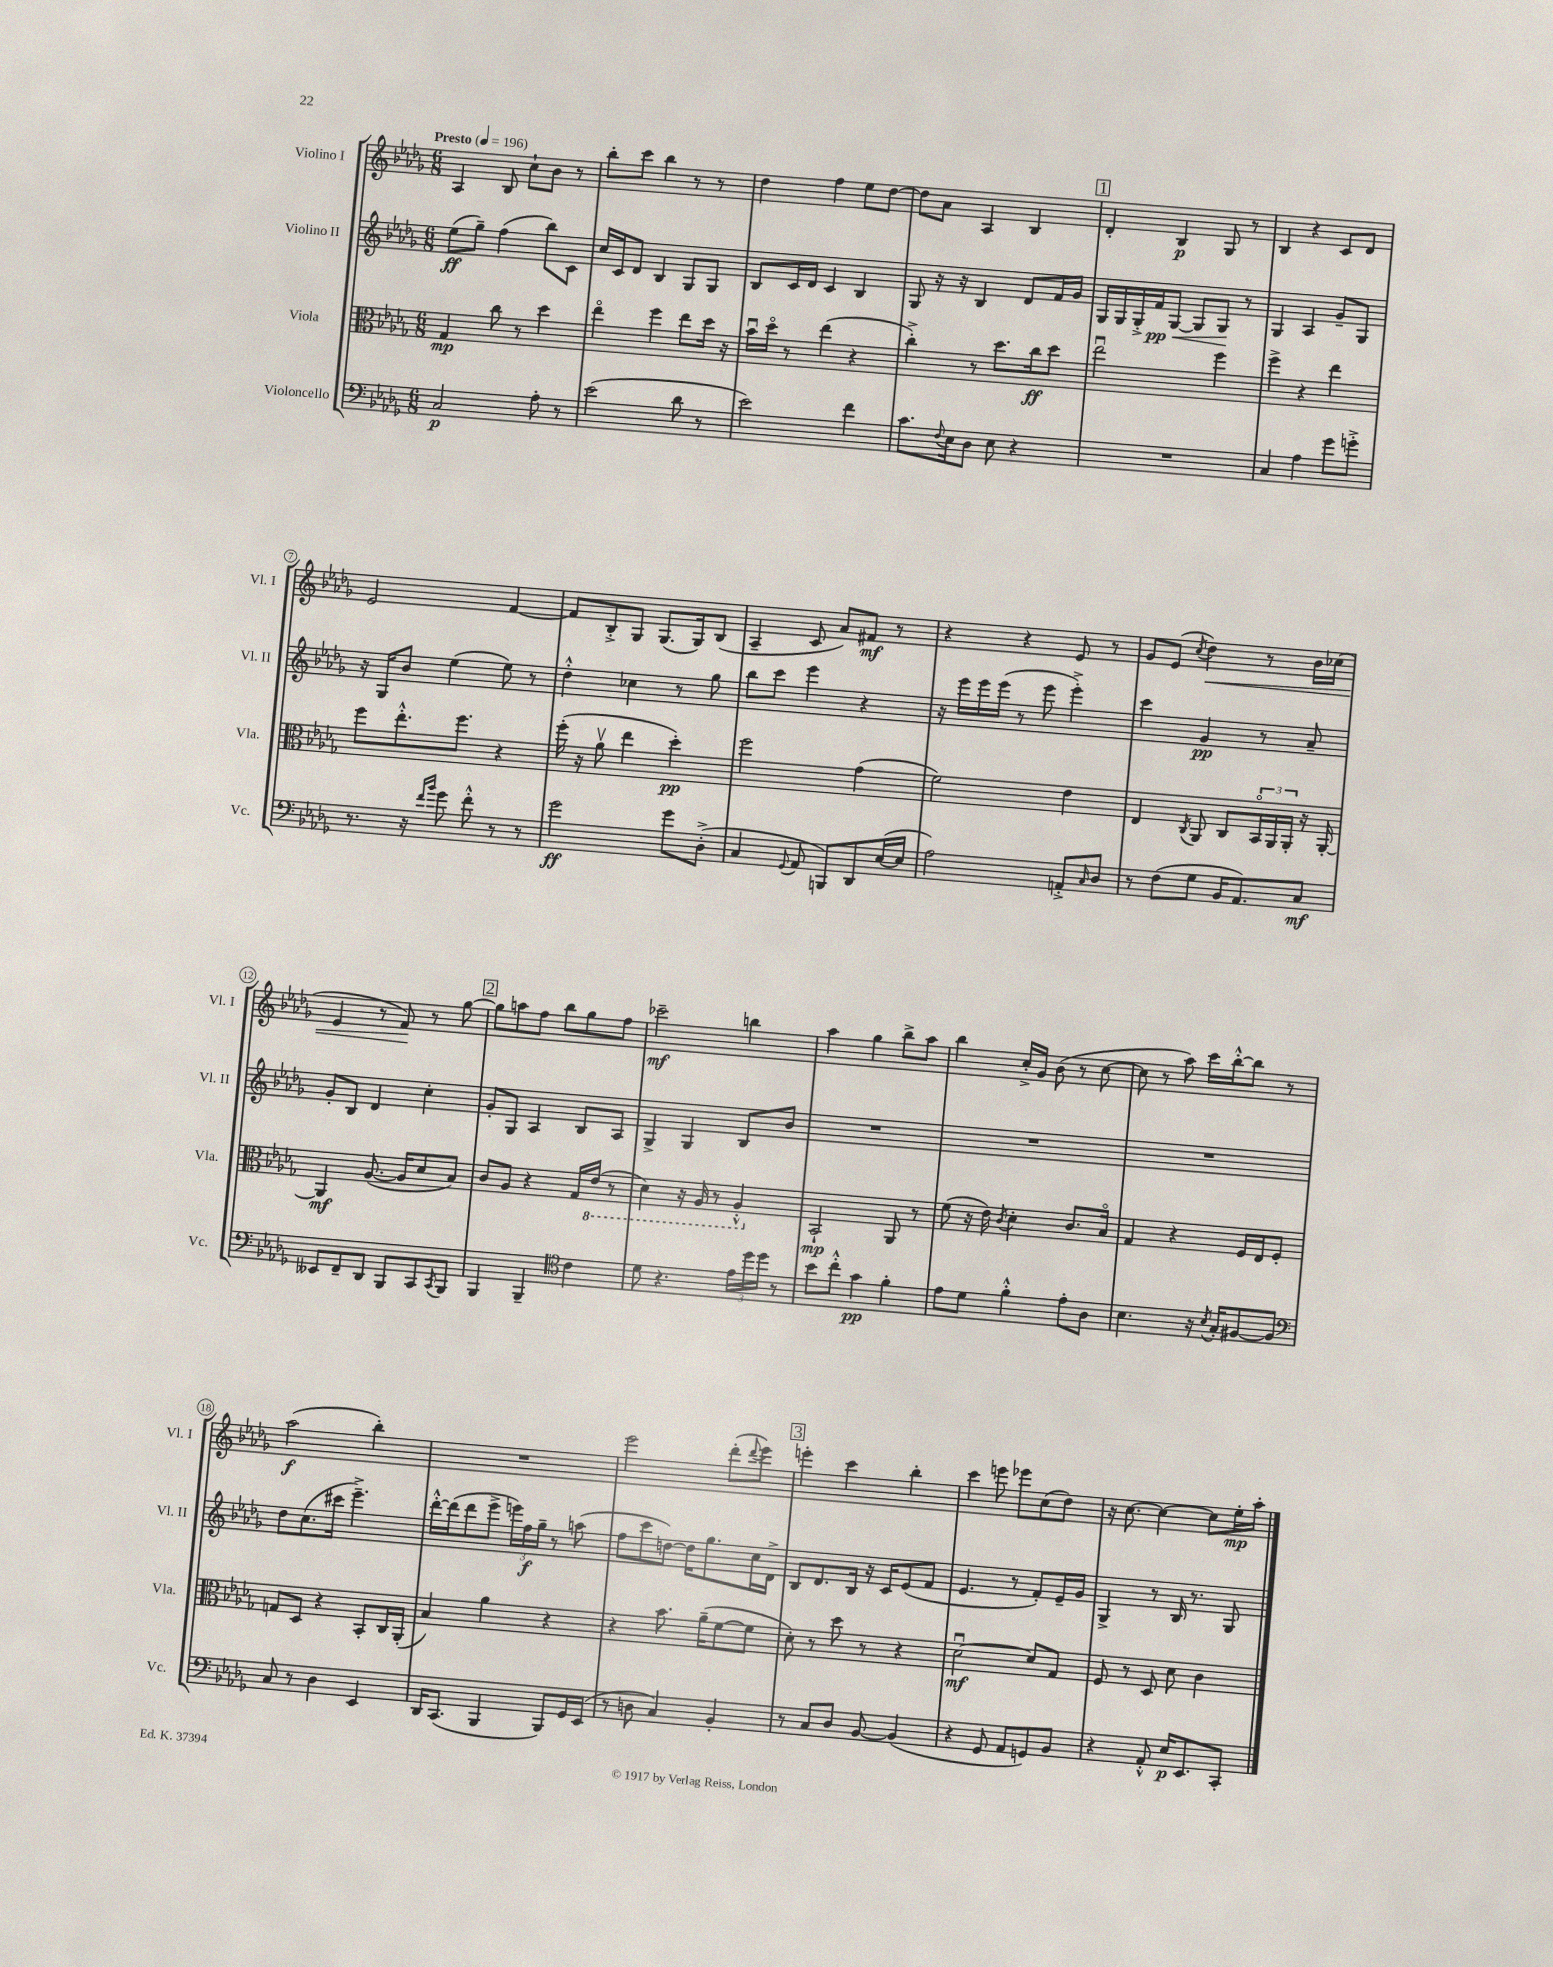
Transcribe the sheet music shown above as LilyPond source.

<<
\new StaffGroup <<
\new Staff = "s0" \with { instrumentName = "Violino I" shortInstrumentName = "Vl. I" } {
    \clef treble \key des \major \numericTimeSignature \time 6/8 \tempo "Presto" 4 = 196
    aes4 bes8 c''8-! bes'8 r8 |
    bes''8-. c'''8 bes''4 r8 r8 |
    des''4 f''4 ees''8 des''8~ |
    des''8 aes'8 aes4 bes4 |
    \mark \markup { \box "1" } des'4-. bes4\p ges8 r8 |
    bes4 r4 c'8 des'8 |
    ees'2 f'4~ |
    f'8 bes8-.-> ges8 ges8.( ges16) bes8( |
    aes4-- c'8 aes'8) fis'8\mf r8 |
    r4 r4 ees'8 r8 |
    ges'8 ees'8( \acciaccatura { c''8 } des''4\<) r8 bes'16 ces''16( |
    ees'4 r8 f'8\!) r8 ges''8~ |
    \mark \markup { \box "2" } ges''8 a''8 f''8 bes''8 ges''8 f''8 |
    ces'''2--\mf b''4 |
    aes''4 ges''4 bes''8-> aes''8 |
    bes''4 c''16-.-> ges'16 bes'8( r8 c''8~ |
    c''8 r8 aes''8) c'''16 bes''16~-.-^ bes''8 r8 |
    aes''2\f( bes''4-.) |
    R2. |
    ees'''2 des'''8-.( \appoggiatura { des'''8 } ees'''8) |
    \mark \markup { \box "3" } e'''4-. c'''4 bes''4-. |
    c'''4 e'''8 ees'''8 c''8( des''8) |
    r16 c''8.~ c''4~ c''8 ees''16-.\mp aes''16-. \bar "|." |
}
\new Staff = "s1" \with { instrumentName = "Violino II" shortInstrumentName = "Vl. II" } {
    \clef treble \key des \major \numericTimeSignature \time 6/8
    ees''8\ff( ges''8--) f''4( bes''8) c'8 |
    c''16 c'16 des'8 bes4 ges8 ges8 |
    bes8 c'16 des'16 c'4 bes4 |
    ges8 r16 r16 bes4 des'8 f'16 ges'16 |
    \mark \markup { \box "1" } ges16 ges16 ges16-.-> f'16\pp\< ges8~ ges8 ges8\! r8 |
    ges4 aes4 ges'8-- ges8 |
    r16 ges16 bes'8 ees''4( ees''8) r8 |
    des''4-.-^ ces''4 r8 ges''8 |
    bes''8 c'''8 ees'''4 r4 |
    r16 ees'''16 ees'''16 ees'''16( r8 ees'''8 ees'''4-.->) |
    c'''4 ges'4\pp r8 aes'8-- |
    ges'8-. bes8 des'4 c''4-. |
    \mark \markup { \box "2" } ges'8-. ges8 aes4 bes8 aes8 |
    ges4-> ges4 bes8 bes'8 |
    R2. |
    R2. |
    R2. |
    des''8 c''8.( cis'''16 ees'''4.--->) |
    des'''16~-.-^ des'''16( des'''8 ees'''8-> \tuplet 3/2 { e'''16) f''16\f ges''16-- } r8 a''8( |
    f''8 c'''8 d''8~) d''16 ges''8. c''16 des'16-> |
    \mark \markup { \box "3" } bes8 des'8. bes16 r16 c'16 ees'8( f'8 |
    ees'4. r8 f'8-.) ees'16-- ges'16 |
    ges4-> r8 bes16 r8. ges8 \bar "|." |
}
\new Staff = "s2" \with { instrumentName = "Viola" shortInstrumentName = "Vla." } {
    \clef alto \key des \major \numericTimeSignature \time 6/8
    ges4\mp c''8 r8 des''4 |
    ees''4\flageolet f''4 ees''8 des''16 r16 |
    bes'16\downbow des''16\flageolet r8 ees''4( r4 |
    c''4-.->) r8 des''8. c''16\ff des''8 |
    \mark \markup { \box "1" } ees''2\downbow f''4 |
    f''4-> r4 ees''4 |
    f''8 ees''8.-.-^ f''8. r4 |
    f''16-.( r16 aes'8\upbow ees''4 des''4-.\pp) |
    f''2 ges'4( |
    f'2) ees'4 |
    ees4 \acciaccatura { c8 } aes,8 c8 \tuplet 3/2 { bes,16\flageolet aes,16 aes,16-. } r16 aes,16~-. |
    aes,4\mf aes8.~( aes16 des'8 bes8) |
    \mark \markup { \box "2" } c'8 aes8 r4 ges16 \ottava #-1 ees16( r8 |
    des4) r16 aes,16 r8 aes,4-.-^ \ottava #0 |
    bes,2-!\mp aes,8 r8 |
    f'8( r16 ees'16) \acciaccatura { c'8 } des'4-. c'8. bes16\flageolet |
    ges4 r4 f16 ees16 f8-. |
    g8 des8 r4 bes,8-. c16 aes,16-.( |
    bes4) aes'4 r4 |
    r4 bes'8. aes'16--( f'8~ f'8 |
    \mark \markup { \box "3" } des'8-.) r8 des''8 r8 r4 |
    des'2~\downbow\mf des'8 ges8 |
    f8 r8 des8 des'8 c'4 \bar "|." |
}
\new Staff = "s3" \with { instrumentName = "Violoncello" shortInstrumentName = "Vc." } {
    \clef bass \key des \major \numericTimeSignature \time 6/8
    c2\p aes8-. r8 |
    ees'2( des'8 r8 |
    ees'2) f'4 |
    c'8. \appoggiatura { f8 } ees16 des8 ees8 r4 |
    \mark \markup { \box "1" } R2. |
    c4 aes4 ges'8 g'8-.-> |
    r8. r16 \grace { f'16 bes'16 } ges'8 f'8-.-^ r8 r8 |
    ges'2\ff ges'8 des8-.->( |
    c4 \appoggiatura { ges,8 } aes,8 b,,8) des,8 ees16~( ees16 |
    aes2) a,8-.-> \grace { c16 } des8 |
    r8 f8( ges8 bes,16 aes,8.) c8\mf |
    eeses,8 f,8-- des,8 bes,,8 c,8 \acciaccatura { c,8 } bes,,8 |
    \mark \markup { \box "2" } bes,,4 bes,,4-- \clef tenor c'4 |
    des'8 r4. \tuplet 3/2 { ees'16 des''16 des''16 } r8 |
    bes'8 c''8-.-^ ges'4\pp f'4-. |
    ees'8 des'8 f'4-.-^ ees'8-. aes8 |
    bes4. r16 \acciaccatura { bes8 } ges16-. fis8~ fis8 |
    \clef bass c8 r8 des4 ees,4 |
    des,16 c,8.( bes,,4 bes,,8) ges,16 ees,16( |
    r8 d8 c4) bes,4-. |
    \mark \markup { \box "3" } r8 c8 des8 bes,8~ bes,4( |
    r4 ges,8 aes,8 g,8) bes,8 |
    r4 aes,8-.-^ ees16\p ees,8. c,8-. \bar "|." |
}
>>
>>
\layout { \context { \Score \override BarNumber.stencil = #(make-stencil-circler 0.1 0.3 ly:text-interface::print) } }
